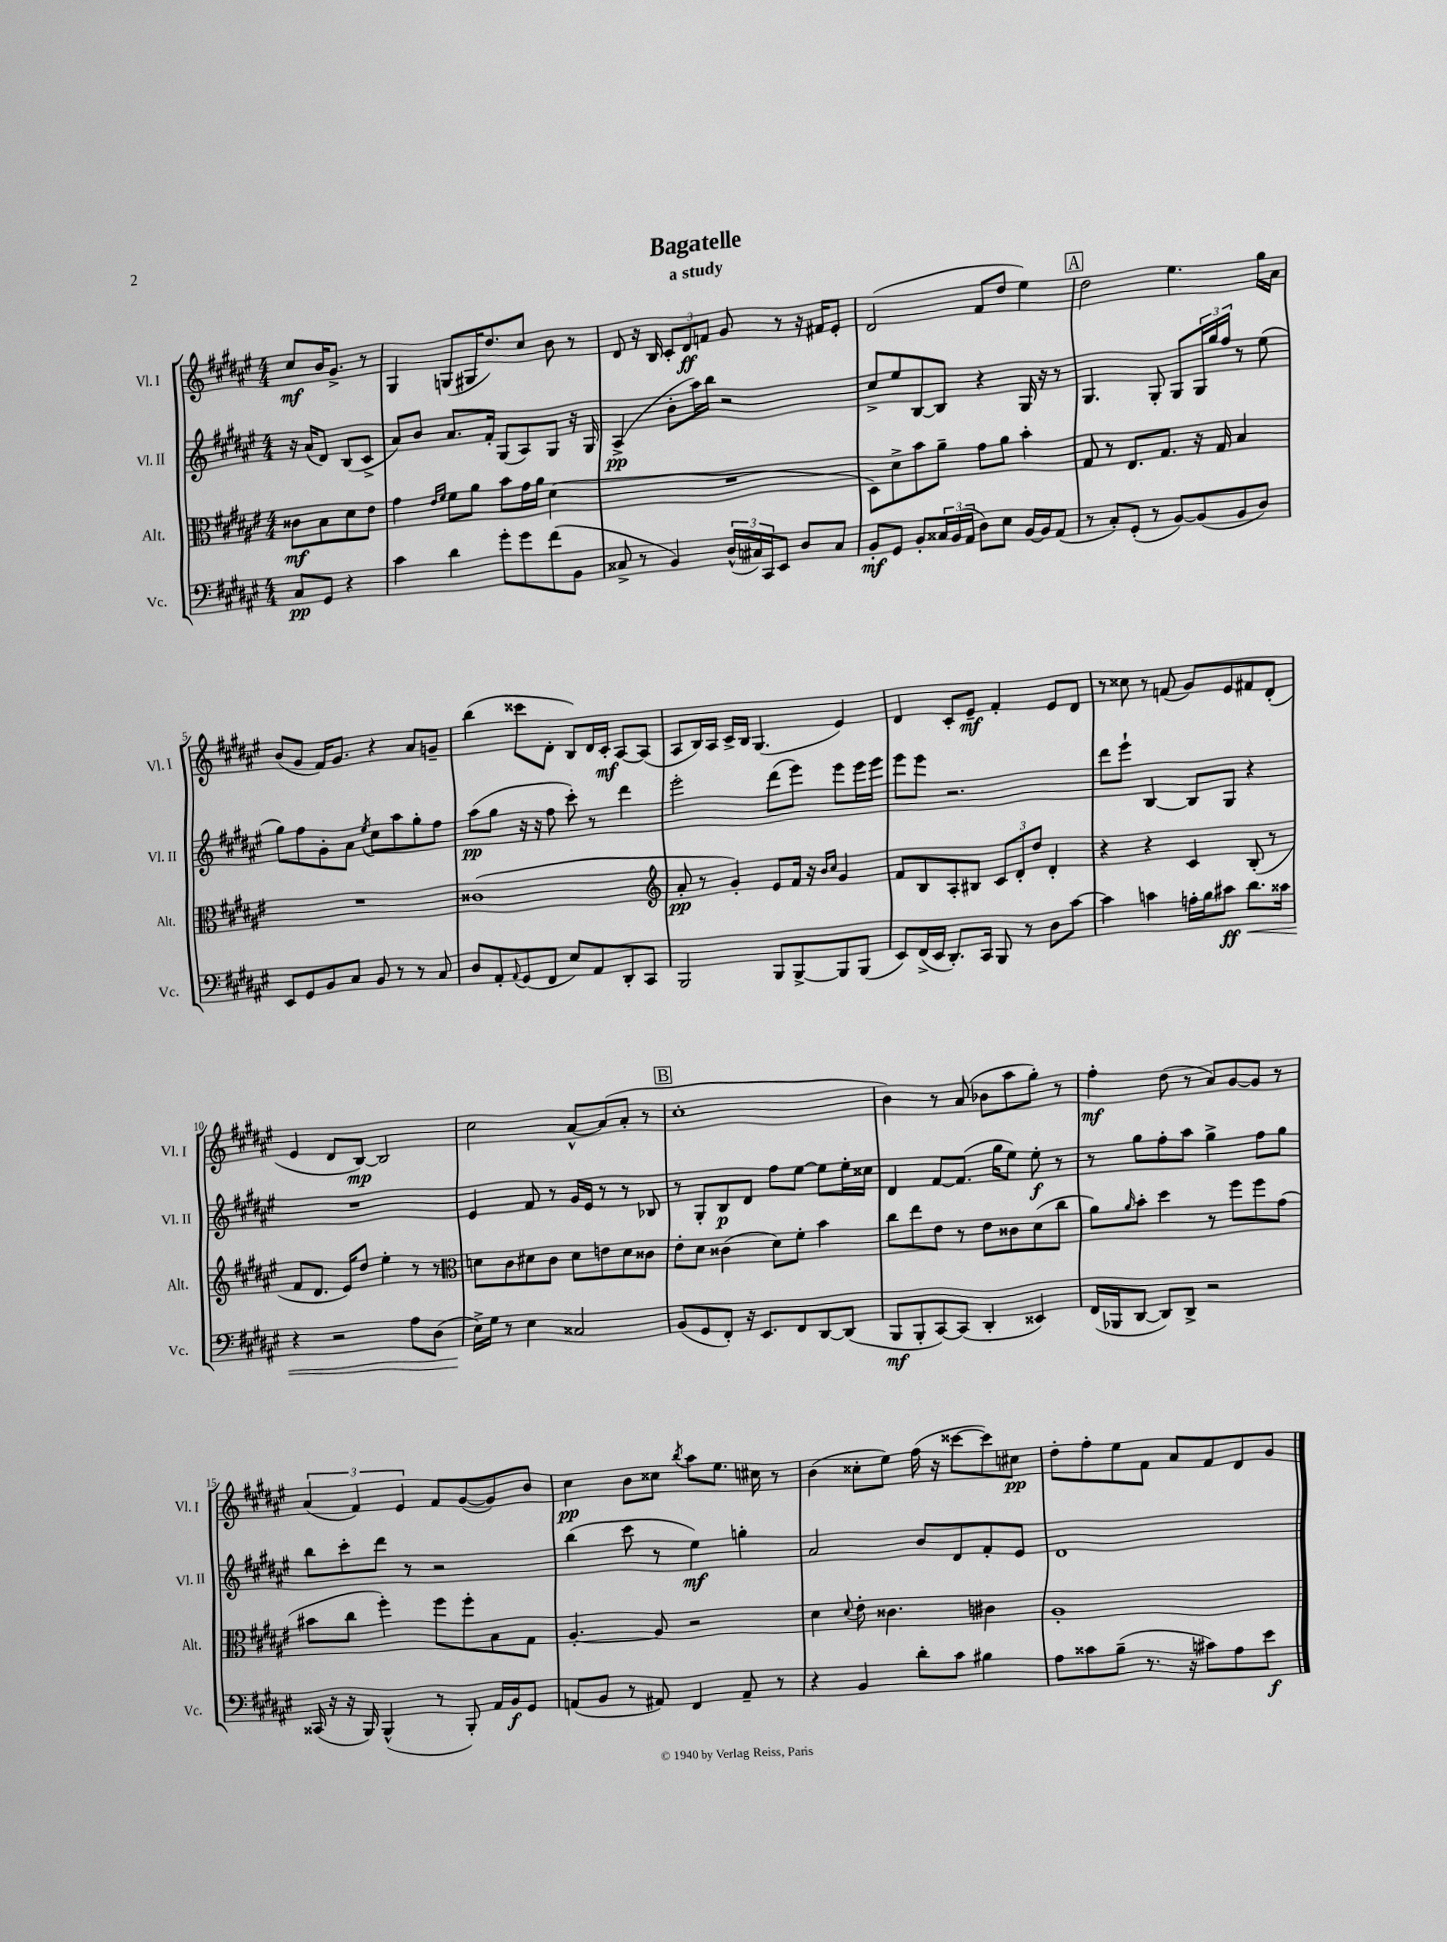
\header { title = "Bagatelle" subtitle = "a study" }
<<
\new StaffGroup <<
\new Staff = "s0" \with { instrumentName = "Vl. I" shortInstrumentName = "Vl. I" } {
    \clef treble \key fis \major \numericTimeSignature \time 4/4 \partial 2
    cis''8\mf b'16 gis'8.-> r8 |
    gis4 g8( gis16 dis''8.) cis''8 b'8 r8 |
    dis'8 r16 b16 \tuplet 3/2 { cis'8-. dis'8\ff f'8 } gis'8 r8 r16 fis'16 eis'8-. |
    dis'2( fis'8 dis''8 eis''4) |
    \mark \markup { \box "A" } dis''2 eis''4. gis''16 ais'16 |
    b'8( gis'8 fis'16) gis'8. r4 ais'8 g'8-- |
    b''4( cisis'''8 dis'8-. b8) dis'16 cis'16-.\mf ais8~ ais8( |
    ais8 b16) ais16 cis'16-> b16 gis4.( eis'4) |
    dis'4 cis'8-. eis'8--\mf fis'4-. eis'8 dis'8 |
    r8 cisis''8 r8 f'8( gis'8) eis'8 fis'8 dis'8-.( |
    eis'4 dis'8 b8~\mp) b2 |
    cis''2 ais'8~-^ ais'8( ais'8-. r8 |
    \mark \markup { \box "B" } cis''1-. |
    b'4) r8 ais'8( bes'8 ais''8 gis''8-.) r8 |
    fis''4-.\mf dis''8( r8 ais'8) gis'8~ gis'8 r8 |
    \tuplet 3/2 { ais'4( fis'4) eis'4 } fis'8 gis'8~( gis'8) b'8 |
    cis''4\pp b'8 cisis''8 \acciaccatura { b''8 } ais''8 eis''8. cis''16 r8 |
    b'4( cisis''8-. eis''8) fis''16( r16 cisis'''8~ cisis'''8) cis''8\pp |
    dis''8-. fis''8-. eis''8 fis'8 ais'8 fis'8 dis'8 gis'8 \bar "|." |
}
\new Staff = "s1" \with { instrumentName = "Vl. II" shortInstrumentName = "Vl. II" } {
    \clef treble \key fis \major \numericTimeSignature \time 4/4 \partial 2
    r16 ais'16( dis'8) b8( cis'8-> |
    ais'8) b'8 ais'8. fis'16-. gis8( ais8) gis8 r16 gis16 |
    ais4->\pp( b'8-. ais''16) b''16 r2 |
    cis''8-> eis''8 b8~ b8 r4 gis16 r16 r8 |
    \mark \markup { \box "A" } gis4. gis8-. gis8 \tuplet 3/2 { gis16 gis''16 fis''16 } r8 eis''8( |
    gis''8) fis''8 gis'8-. ais'8 \acciaccatura { eis''8 } cis''8 ais''8 gis''8-. fis''8 |
    ais''8\pp( gis''8 r16 r16 fis''8 cis'''8-.) r8 dis'''4 |
    eis'''2-. dis'''8( eis'''8) eis'''8 eis'''16 eis'''16 |
    eis'''8 eis'''8 r2. |
    dis'''8 eis'''8-! b4~ b8 gis8 r4 |
    R1 |
    eis'4 fis'8 r8 gis'16 eis'16 r8 r8 bes8 |
    \mark \markup { \box "B" } r8 gis8-. b8\p dis'8 fis''8 eis''8~ eis''8 eis''16-. cisis''16 |
    dis'4 fis'8~ fis'8.( gis''16 eis''8) eis''8-.\f r8 |
    r8 gis''8 fis''8-. ais''8 gis''4-> fis''8 gis''8 |
    b''8 cis'''8-. dis'''8 r8 r2 |
    b''4( cis'''8 r8 eis''4\mf) g''4-. |
    ais'2 b'8 dis'8 fis'8-. eis'8 |
    dis'1 \bar "|." |
}
\new Staff = "s2" \with { instrumentName = "Alt." shortInstrumentName = "Alt." } {
    \clef alto \key fis \major \numericTimeSignature \time 4/4 \partial 2
    cisis'8\mf b8 dis'8 eis'8 |
    gis'4 \grace { eis'16 fis'16 } fis'8 ais'8 b'8 gis'16 ais'16 dis'4( |
    R1 |
    dis8) dis'8-> b'8 ais'8-- gis'8 ais'8 b'4-. |
    \mark \markup { \box "A" } gis8 r8 eis8. gis8. r16 gis16 b4 |
    R1 |
    cisis'1( |
    \clef treble ais'8-.\pp r8 gis'4-.) eis'8 fis'16 r16 \grace { b'16 cis''16 } gis'4 |
    fis'8 b8 ais8-. bis8 \tuplet 3/2 { cis'8 dis'8-. dis''8 } dis'4-. |
    r4 r4 cis'4 b8-.( r8 |
    fis'8 dis'8. eis'16) dis''8 eis''4-. r8 r8 |
    \clef alto d'8 cis'8 dis'8 cis'8 dis'8 e'8 dis'8 cisis'8 |
    \mark \markup { \box "B" } eis'8-. dis'8 cisis'4( dis'8) fis'8-. b'4 |
    cis''8 eis''8 eis'8 r8 eis'8 cisis'8 dis'8( cis''8 |
    ais'8) \grace { ais'16 } b'8-. dis''4 r8 fis''8 fis''8 gis'8( |
    bis'8 cis''8 fis''4-.) fis''8 fis''8-. b8 gis8 |
    ais4.~-. ais8 r2 |
    dis'4 \appoggiatura { dis'8 } eis'8-. cisis'4. cis'4 |
    ais1-. \bar "|." |
}
\new Staff = "s3" \with { instrumentName = "Vc." shortInstrumentName = "Vc." } {
    \clef bass \key fis \major \numericTimeSignature \time 4/4 \partial 2
    cis8\pp gis,8 r4 |
    cis'4 dis'4 gis'8-. gis'8 fis'8( b,8 |
    cisis8-> r8 b,4) \tuplet 3/2 { dis16-^( cis16) cis,16 } eis,8 dis8 cis8 |
    b,8-.\mf gis,8 b,8-. \tuplet 3/2 { cisis16 b,16( ais,16 } dis8) eis8 b,16~ b,16 ais,8( |
    \mark \markup { \box "A" } r8 cis8-.) gis,8-.( r8 b,8~) b,8( b,8 dis8) |
    eis,8 gis,8 b,8 cis8 b,8 r8 r8 cis8 |
    dis8 ais,8-. \appoggiatura { ais,8 } gis,8( fis,8 eis8) ais,8 dis,8-. cis,8 |
    b,,2 b,,8 b,,8~-> b,,8 b,,8( |
    eis,8) fis,16->( eis,16 dis,8.-.) cis,16 b,,8 r8 dis8 cis'8~ |
    cis'4 c'4 a16-. b16 cis'8\ff dis'8.\< cisis'16 |
    r4 r2 ais8 dis8( |
    eis16->\!) gis16 r8 eis4 cisis2 |
    \mark \markup { \box "B" } b,8( gis,8 fis,8-.) r16 eis,8. fis,8 dis,8~ dis,8( |
    b,,8\mf b,,8-. cis,8~) cis,8( dis,4-. eisis,4) |
    fis,16( bes,,16 dis,8~ dis,8) dis,8-> r2 |
    cisis,16( r16 r16 b,,16) b,,4-^( r8 b,,8-.) ais,16 b,16\f gis,8 |
    a,8( b,8 r8 ais,8) fis,4 ais,8-- r8 |
    r4 b,4 dis'8-. cis'8 bis4 |
    ais8 cisis'8 b8--( r8. r16 cis'8) ais8 eis'8\f \bar "|." |
}
>>
>>
